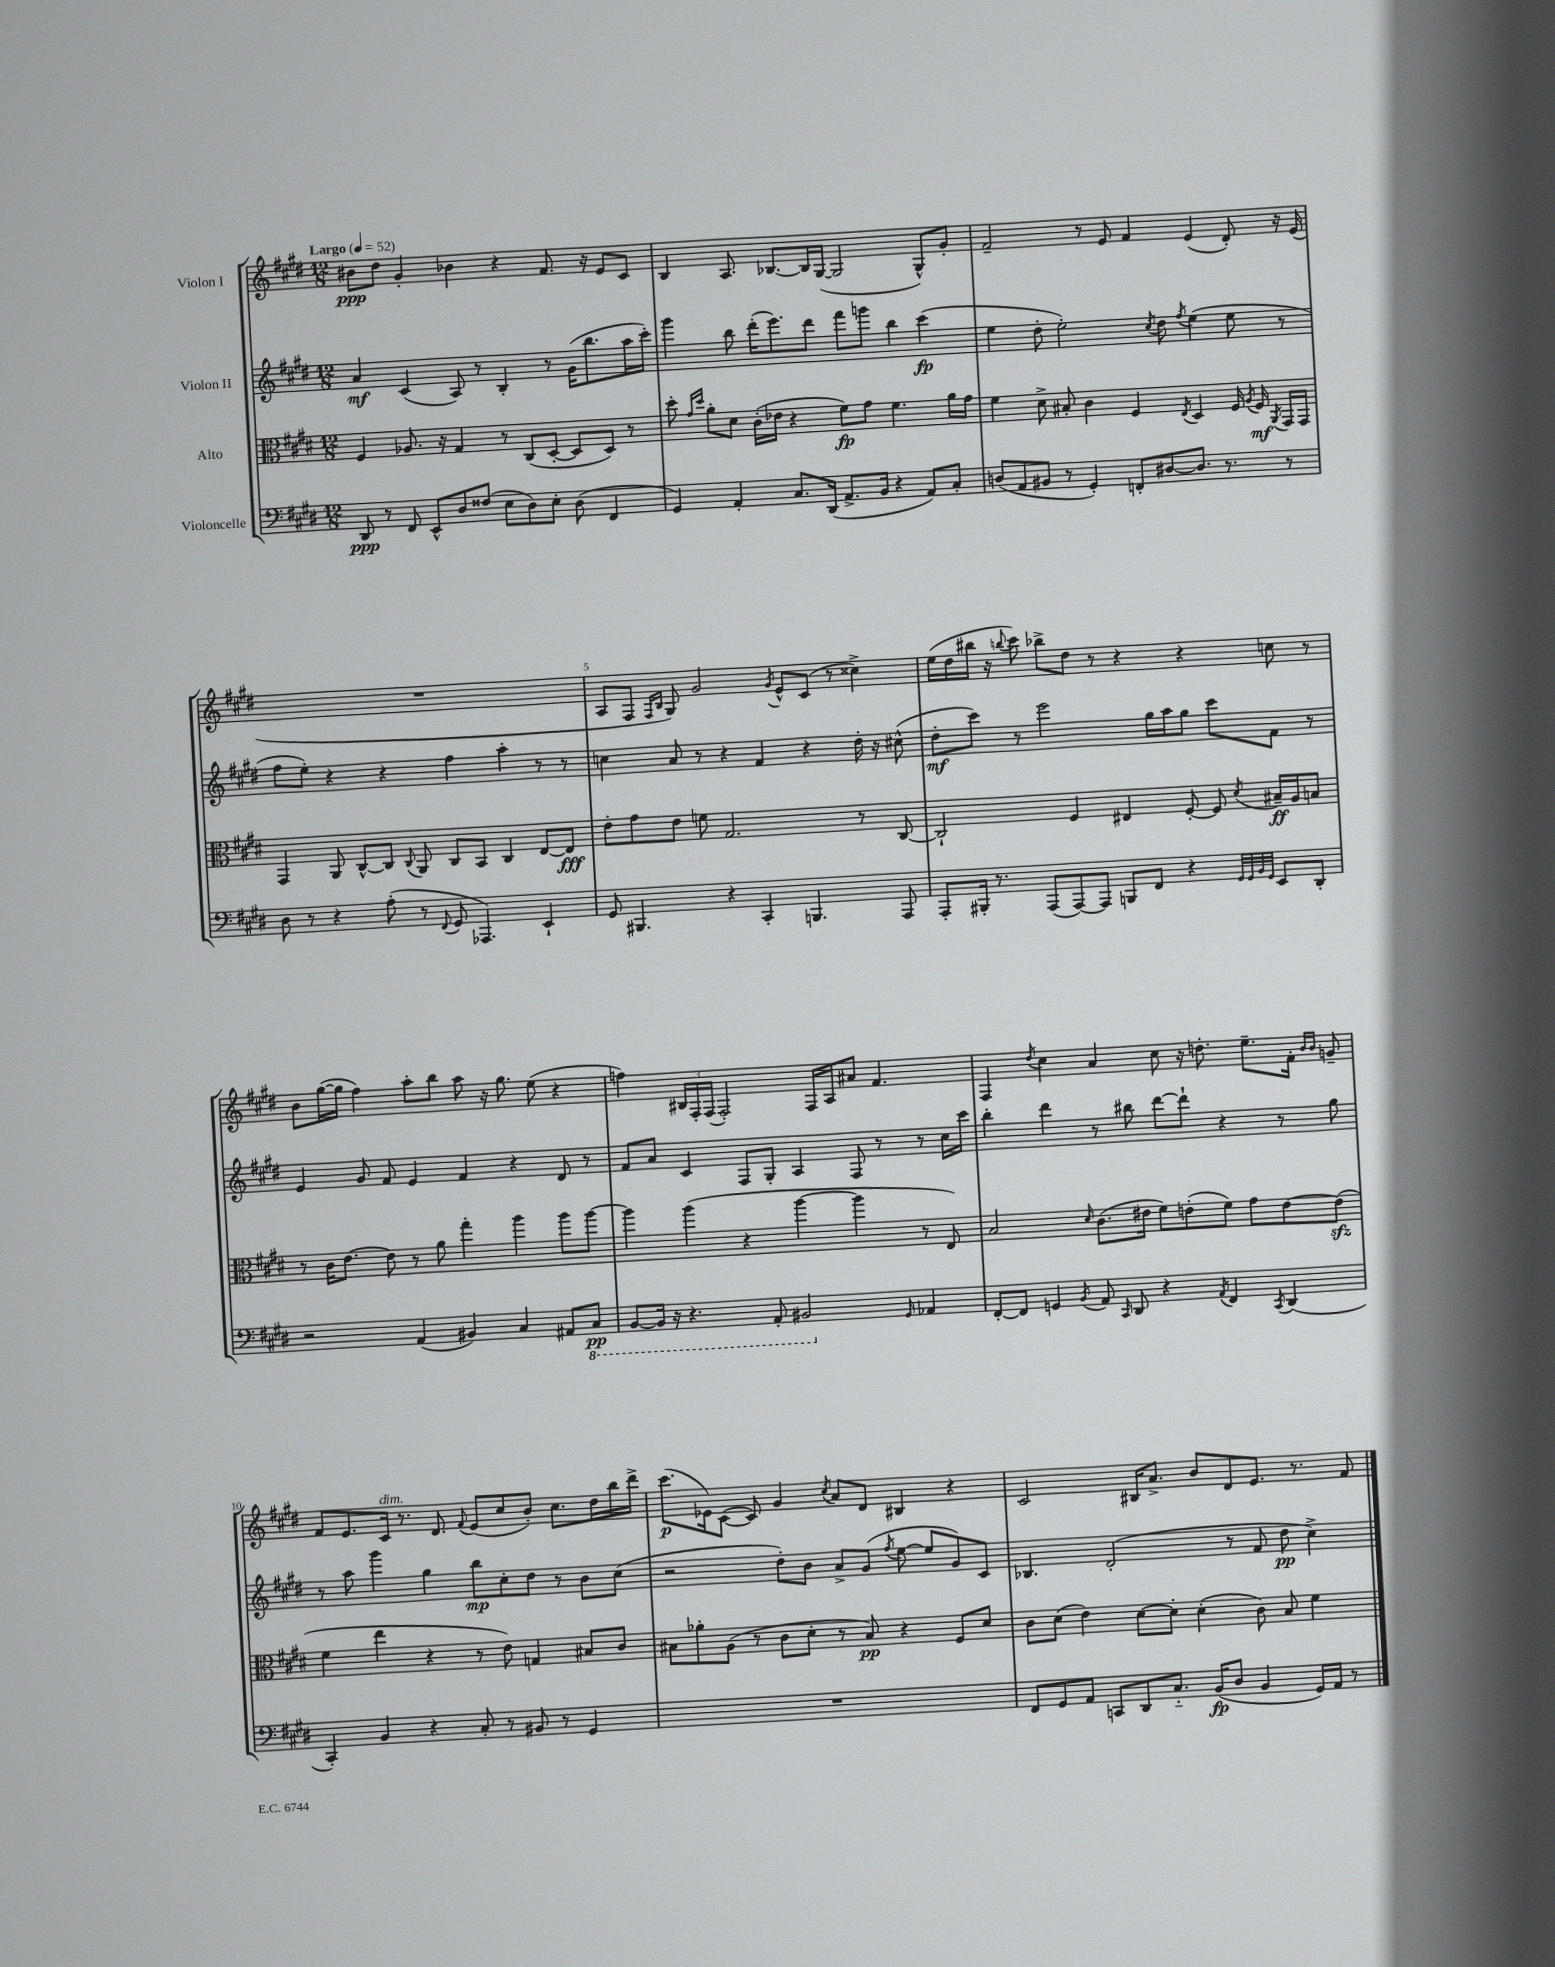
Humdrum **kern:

**kern	**kern	**kern	**kern
*staff4	*staff3	*staff2	*staff1
*clefF4	*clefC3	*clefG2	*clefG2
*k[f#c#g#d#]	*k[f#c#g#d#]	*k[f#c#g#d#]	*k[f#c#g#d#]
*M12/8	*M12/8	*M12/8	*M12/8
*MM52	*MM52	*MM52	*MM52
8DD#/	4F#/	4a/	8b#\L
8r	.	.	8dd#\J
8FF#/	8.A-/	(4c#/	4g#'/
8EE^^/L	.	.	.
.	16r	.	.
8D#/	4G#/	8A/)	4b-\
(8F##/J	.	8r	.
8E\L	8r	4B'/	4r
8D#\)	(8C#/L	.	.
8E'\J	[8D#'/J	8r	8.f#/
(8D#\	8D#/]L	(16g#\LK	.
.	.	8.bb\	16r
4FF#/	8D#/J)	.	8e/L
.	8r	16aa\L	8c#/J
.	.	16ccc#'\JJ)	.
=	=	=	=
4GG#/)	8dd#'\	4ggg#\	4B/
.	16qqg#/LL	.	.
.	16qqdd#/JJ	.	.
.	8a'\L	.	.
4AA'/	8d#\J	8bb\	8.A/
.	(16c#'\LL	(16ddd#'\LK	.
.	16e-\JJ	8.eee\)	[8.B-/L
8.C#/L	4r	.	.
.	.	8ddd#\J	16B-/]L
(16DD#/Jk	.	.	([16G#/JJ
8.AA^/L	8f#\L)	8fff#\L	2G#/]
.	8g#\J	8ggg\J	.
16BB/Jk	.	.	.
4r	4.f#\	4bb\	.
8AA/L)	.	(4ccc#\	8G#^^/L)
8C#'/J	16a\LL	.	8g#'/J
.	16g#\JJ	.	.
=	=	=	=
(8D/L	4f#\	4ee\	2f#~/
8AA/	.	.	.
8BB#/J	8d#^\	8dd#'\	.
8r	8B#'/	2ee'\)	.
4GG#'/)	4c#\	.	8r
.	.	.	8e/
8FF'/L	4F#/	.	4f#/
.	.	8qcc#/	.
[8D#/	.	8dd#\	.
.	8qE/	8qff#/	.
8.D#/]J	4D#/	(4ee\	(4e/
8.r	.	.	.
.	16F#/	8ee\	8d#'/)
.	8qA/	.	.
.	16F#/	.	.
.	8qAA/	.	.
8r	16GG#/LL	8r	16r
.	16GG#/JJ	.	(16e/
=	=	=	=
8D#\	4GG#/	8ff#\L	1.r
8r	.	8ee'\J)	.
4r	8AA/	4r	.
.	[8C#^^/L	.	.
(8A'\	8C#/]J	4r	.
.	8qqC#/	.	.
8r	8AA/	.	.
8qqFF#/	.	.	.
8GG#/	8C#/L	4ff#\	.
4.AAA-/)	8BB/J	.	.
.	4C#/	4aa'\	.
4EE`/	[8E/L	8r	.
.	8E/]J	8r	.
=	=	=	=
8GG#/	8e'\L	4cc\	8A/L
4.BBB#/	8g#\	.	8F#/J
.	.	.	16qqF#/LL
.	.	.	16qqB/JJ
.	8e\J	8a/	8G#/)
.	8f\	8r	2g#/
4r	2.G#/	4r	.
4CC#'/	.	4f#/	.
.	.	.	8qg#/
.	.	.	8e^^/L
4.BBB/	.	4r	(8c#/J
.	.	.	8r
.	8r	16dd#'\	4cc##^\)
.	.	16r	.
8AAA/	[8C#/	(8cc#^^\	.
=	=	=	=
8AAA'/L	2C#`/]	8dd#'\L	(16ee\LL
.	.	.	16dd#\
16BBB#'/Jk	.	8ccc#\J)	16bb#\JJ
8.r	.	.	16r
.	.	.	8qqbb/
.	.	8r	8ccc#\)
(8AAA/L	.	2eee\	8bb-^\L
[8AAA/)	4F#/	.	8dd#\J
8AAA/]J	.	.	8r
8BBB/L	4E#/	.	4r
8FF#/J	.	16gg#\LL	.
.	.	16aa\J	.
4r	[8F#'/	8gg#\J	4r
.	8F#/]	8ccc#\L	.
32qqGG#/LLL	.	.	.
32qqGG#/	.	.	.
32qqBB/	.	.	.
32qqGG#/JJJ	8qd#/	.	.
8EE/L	16B#~/LL	8f#\J	8cc\
.	16A/J	.	.
8DD#'/J	8B/J	8r	8r
=	=	=	=
2r	8r	4e/	8b\L
.	16c#\LK	.	([16gg#\L
.	[8.e\J	.	16gg#\]JJ
.	.	8g#/	4ff#\)
.	8e\]	8f#/	.
(4AA/	8r	4e/	8aa'\L
.	8a\	.	8bb\J
4BB#/)	4gg#'\	4f#/	8aa\
.	.	.	16r
.	.	.	8.gg#\
4C#/	4aa\	4r	.
.	.	.	(8ee\
8AA#/L	8aa\L	8d#/	4r
8CC#/J	[8aa\J	8r	.
=	=	=	=
[8BBB/L	4aa\]	8f#/L	4ff\)
16BBB/]Jk	.	8a/J	.
16r	.	.	.
4.r	(4aa\	4c#/	24B#/LL
.	.	.	24F#'/
.	.	.	(24F#/JJ
.	.	.	2F#'/)
.	4r	8F#/L	.
8AAA'/	.	8G#'/J	.
2BBB#/	[4aa\	4A/	.
.	.	.	16F#/LL
.	.	.	16A/J
.	4aa\]	8F#/	8a#/J
.	.	8r	4.f#/
16qqGG#/	.	.	.
4AA-/	8r	8r	.
.	8E/)	16cc#\LL	.
.	.	16ccc#\JJ	.
=	=	=	=
[8FF#'/L	2B/	4bb'\	4F#/
8FF#/]J	.	.	.
.	.	.	8qdd#/
4GG/	.	4ddd#\	4cc#\
8qBB/	16qqd#/	.	.
8AA/	(8.c#\L	8r	4a/
16qqCC#/	.	.	.
8DD#/	.	8bb#\	.
.	16e#\Jk	.	.
4r	8f#\L)	[8ddd#\L	8cc#\
.	(8e'\	8ddd#`\]J	16r
.	.	.	8.dd'\
8qAA/	.	.	.
4FF#/	8f#\J)	4r	.
.	8g#\L	.	8.ee~\L
8qCC#/	.	.	.
(4DD#/	[8e\	8r	.
.	.	.	16f#'\Jk
.	.	.	16qqb/LL
.	.	.	16qqb/JJ
.	(8e\]J	8gg#\	8g~/
=	=	=	=
4CC#'/)	4f#\	8r	8f#/L
.	.	8aa\	8.e/
4BB/	4ee\	4ggg#\	.
.	.	.	16c#/Jk
.	.	.	8.r
4r	4r	4gg#\	.
.	.	.	8.d#/
.	.	.	8qqf#/
8C#'/	8r	8bb\L	(8e/L
8r	8e\)	8cc#'\	8cc#/
8BB#/	4G/	8dd#\J	8b'/J)
8r	.	8r	8.cc#\L
4GG#/	8B#/L	8b\L	.
.	.	.	16dd#\L
.	8c#/J	(8cc#\J	16bb\
.	.	.	16ddd#^\JJ
=	=	=	=
1.r	8B#\L	2r	(8.ccc#\L
.	8a-'\	.	.
.	.	.	16e-\k)
.	(8A\J	.	([8c#\J
.	8r	.	8c#/])
.	8c#\L	8dd#'\L)	4g#/
.	8d#'\J	8b\J	.
.	.	.	8qcc#/
.	8r	8a^/L	8a/L
.	8B#/)	(8g#/J	8d#/J
.	.	8qff#/	.
.	4r	[8ee\	4B#/
.	.	8ee/]L	.
.	8F#/L	8g#/)	4r
.	8d#/J	8c#/J	.
=	=	=	=
8FF#/L	8c#\L	4.B-/	2c#/
8GG#/	(8d#\J	.	.
8AA/J	4e\)	.	.
8CC/L	.	(2d#'/	.
8DD#/	[8d#\L	.	16B#/LK
.	.	.	8.a^/J
8.C#'~/J	8d#'\]J	.	.
.	(4d#'\	.	8b/L
(16BB/LK	.	.	.
8D#/J	.	8r	8d#/
4BB/	8c#\)	8f#/	8.e/J
.	8B/	8dd#\	.
.	.	.	8.r
16GG#/LL)	4f#\	4cc#^\)	.
16AA/JJ	.	.	.
8r	.	.	8f#/
==	==	==	==
*-	*-	*-	*-
